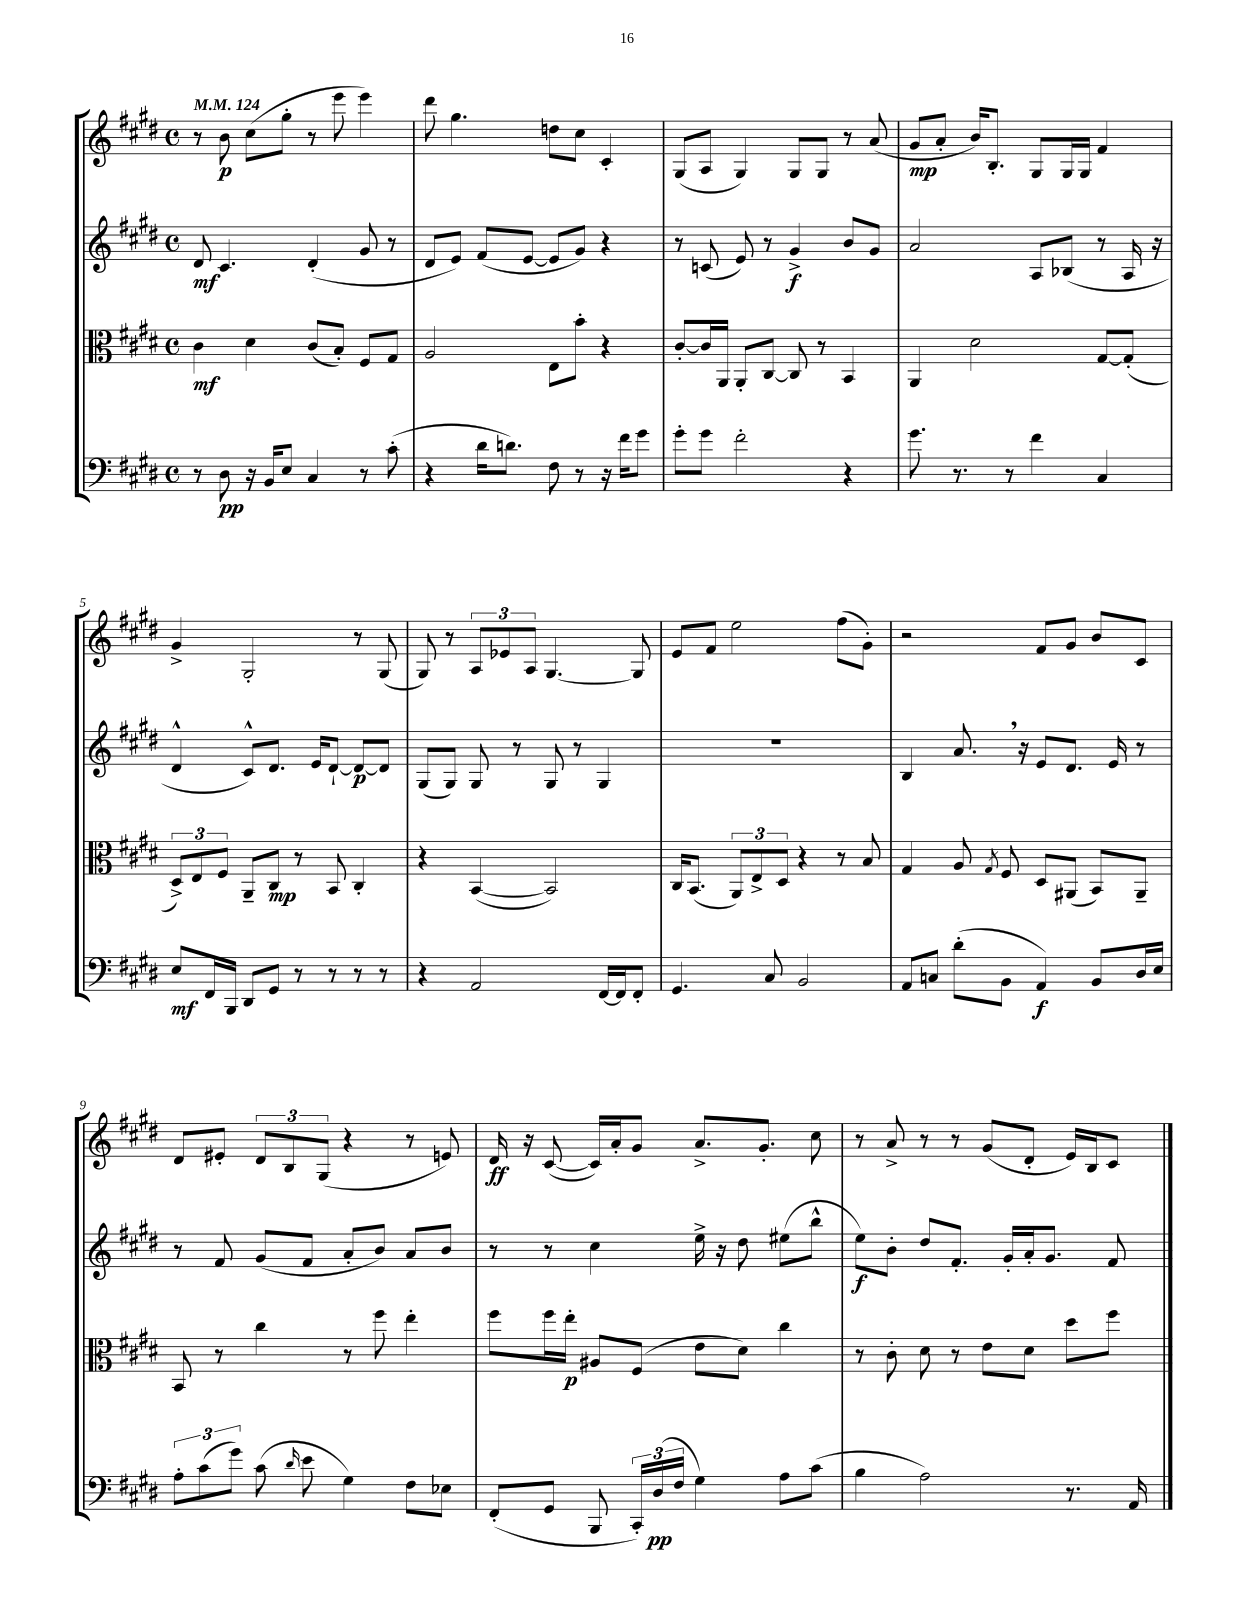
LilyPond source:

<<
\new StaffGroup <<
\new Staff = "s0" {
    \clef treble \key e \major \defaultTimeSignature \time 4/4 \tempo 4 = 124
    \autoBeamOff r8 b'8\p cis''8[( gis''8]-. r8 e'''8 e'''4) |
    dis'''8 gis''4. d''8[ cis''8] cis'4-. |
    gis8[( a8] gis4) gis8[ gis8] r8 a'8( |
    gis'8[\mp a'8]-. b'16[) b8.]-. gis8[ gis16 gis16] fis'4 |
    gis'4-> gis2-. r8 gis8( |
    gis8) r8 \tuplet 3/2 { a8[ ees'8 a8] } gis4.~ gis8 |
    e'8[ fis'8] e''2 fis''8[( gis'8]-.) |
    r2 fis'8[ gis'8] b'8[ cis'8] |
    dis'8[ eis'8]-. \tuplet 3/2 { dis'8[ b8 gis8]( } r4 r8 e'8) |
    dis'16\ff r16 cis'8~( cis'16[) a'16-. gis'8] a'8.[-> gis'8.]-. cis''8 |
    r8 a'8-> r8 r8 gis'8[( dis'8]-. e'16[) b16 cis'8] \bar "|." |
}
\new Staff = "s1" {
    \clef treble \key e \major \defaultTimeSignature \time 4/4
    \autoBeamOff dis'8\mf cis'4. dis'4-.( gis'8 r8 |
    dis'8[ e'8]) fis'8[( e'8]~ e'8[ gis'8]) r4 |
    r8 c'8( e'8) r8 gis'4->\f b'8[ gis'8] |
    a'2 a8[ bes8]( r8 a16 r16 |
    dis'4-^ cis'8[-^) dis'8.] e'16[ dis'8]~-! dis'8[~\p dis'8] |
    gis8[( gis8]) gis8 r8 gis8 r8 gis4 |
    R1 |
    b4 a'8. \breathe r16 e'8[ dis'8.] e'16 r8 |
    r8 fis'8 gis'8[( fis'8] a'8[-. b'8]) a'8[ b'8] |
    r8 r8 cis''4 e''16-> r16 dis''8 eis''8[( b''8]-^ |
    e''8[\f) b'8]-. dis''8[ fis'8.]-. gis'16[-. a'16-. gis'8.] fis'8 \bar "|." |
}
\new Staff = "s2" {
    \clef alto \key e \major \defaultTimeSignature \time 4/4
    \autoBeamOff cis'4\mf dis'4 cis'8[( b8]-.) fis8[ gis8] |
    a2 e8[ b'8]-. r4 |
    cis'8[~-. cis'16 a,16] a,8[-. cis8]~ cis8 r8 b,4 |
    a,4 dis'2 gis8[~ gis8]-.( |
    \tuplet 3/2 { dis8[->) e8 fis8] } a,8[-- cis8]\mp r8 b,8 cis4-. |
    r4 b,4~( b,2) |
    cis16[ b,8.]( \tuplet 3/2 { a,8[) e8-> dis8] } r4 r8 b8 |
    gis4 a8 \acciaccatura { gis8 } fis8 dis8[ ais,8]( b,8[) ais,8]-- |
    b,8 r8 cis''4 r8 fis''8 e''4-. |
    fis''8[ fis''16 e''16]-.\p ais8[ fis8]( e'8[ dis'8]) cis''4 |
    r8 cis'8-. dis'8 r8 e'8[ dis'8] dis''8[ fis''8] \bar "|." |
}
\new Staff = "s3" {
    \clef bass \key e \major \defaultTimeSignature \time 4/4
    \autoBeamOff r8 dis8\pp r16 b,16[ e8] cis4 r8 cis'8-.( |
    r4 dis'16[ d'8.]) fis8 r8 r16 fis'16[ gis'8] |
    gis'8[-. gis'8] fis'2-. r4 |
    gis'8. r8. r8 fis'4 cis4 |
    e8[\mf fis,16 b,,16] dis,8[ gis,8] r8 r8 r8 r8 |
    r4 a,2 fis,16[~ fis,16 fis,8]-. |
    gis,4. cis8 b,2 |
    a,8[ c8] dis'8[-.( b,8] a,4\f) b,8[ dis16 e16] |
    \tuplet 3/2 { a8[-. cis'8( gis'8]) } cis'8( \grace { dis'16 } e'8 gis4) fis8[ ees8] |
    fis,8[-.( gis,8] b,,8 \tuplet 3/2 { cis,16[-.) dis16\pp( fis16] } gis4) a8[ cis'8]( |
    b4 a2) r8. a,16 \bar "|." |
}
>>
>>
